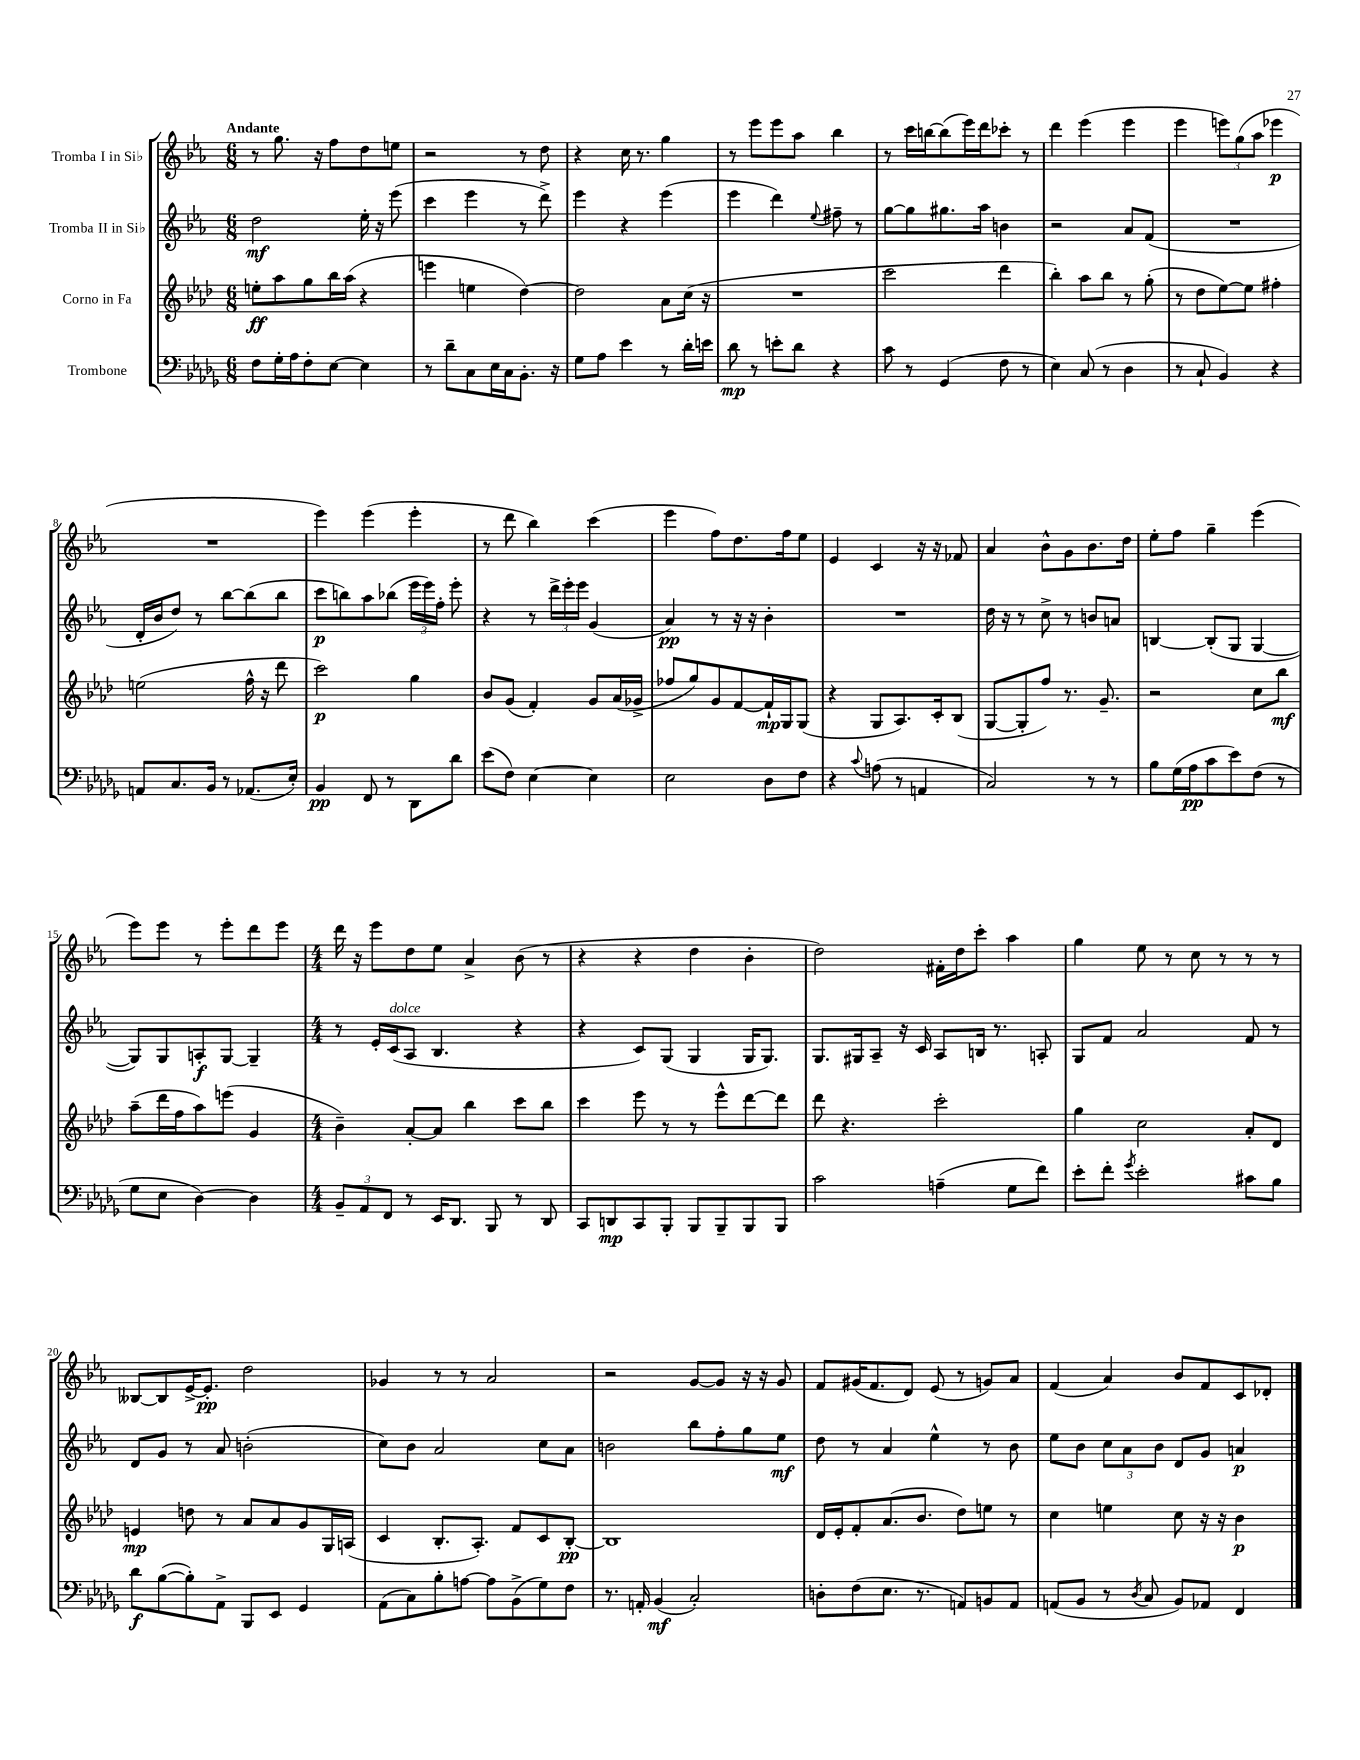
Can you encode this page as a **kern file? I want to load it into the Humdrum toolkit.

**kern	**kern	**kern	**kern
*staff4	*staff3	*staff2	*staff1
*clefF4	*clefG2	*clefG2	*clefG2
*k[b-e-a-d-g-]	*k[b-e-a-d-]	*k[b-e-a-]	*k[b-e-a-]
*M6/8	*M6/8	*M6/8	*M6/8
8F	8ee'	2dd	8r
16G-'	8aa-	.	8.gg
16A-	.	.	.
8F'	8gg	.	.
.	.	.	16r
[8E-	16bb-	.	8ff
.	(16aa-	.	.
4E-]	4r	16ee-'	8dd
.	.	16r	.
.	.	(8eee-	8ee
=	=	=	=
8r	4eee	4ccc	2r
8d-~	.	.	.
8C	4ee	4eee-	.
16E-	.	.	.
16C	.	.	.
8.BB-'	[4dd-)	8r	8r
.	.	8ddd^)	8dd
16r	.	.	.
=	=	=	=
8G-	2dd-]	4eee-	4r
8A-	.	.	.
4e-	.	4r	16cc
.	.	.	8.r
8r	8a-	(4eee-	4gg
16d-'	(16cc	.	.
16e	16r	.	.
=	=	=	=
8d-	2.r	4eee-	8r
8r	.	.	8eee-
8e'	.	4ddd)	8eee-
8d-	.	.	8aa-
.	.	8qqee-	.
4r	.	8ff#~	4bb-
.	.	8r	.
=	=	=	=
8c	2ccc	[8gg	8r
8r	.	8gg]	16ccc
.	.	.	[16bb
(4GG-	.	8.gg#	(8bb]
.	.	.	16eee-)
.	.	16aa-	16ddd
8F	4ddd-	4b	8ccc-'
8r	.	.	8r
=	=	=	=
4E-)	4bb-')	2r	4ddd
(8C	8aa-	.	(4eee-
8r	8bb-	.	.
4D-	8r	8a-	4eee-
.	(8gg'	(8f	.
=	=	=	=
8r	8r	2.r	4eee-
8C`	8dd-	.	.
4BB-)	[8ee-)	.	12eee)
.	.	.	(12gg
.	8ee-]	.	.
.	.	.	12aa-
4r	4ff#'	.	4eee-
=	=	=	=
8AA	(2ee	16d'	2.r
.	.	16b-	.
8.C	.	8dd)	.
.	.	8r	.
16BB-	.	.	.
8r	.	[8bb-	.
(8.AA-	16ff^^	(8bb-]	.
.	16r	.	.
.	8ddd-	8bb-	.
16E-')	.	.	.
=	=	=	=
4BB-	2ccc)	8ccc	4eee-)
.	.	8bb)	.
8FF	.	8aa-	(4eee-
8r	.	(8bb-	.
8DD-	4gg	24eee-	4eee-'
.	.	24eee-)	.
.	.	24ff'	.
8d-	.	8eee-'	.
=	=	=	=
(8e-	8b-	4r	8r
8F)	(8g	.	8ddd
[4E-	4f')	8r	4bb-)
.	.	24ddd^	.
.	.	24eee-'	.
.	.	24eee-	.
4E-]	8g	(4g	(4ccc
.	(16a-	.	.
.	16g-^	.	.
=	=	=	=
2E-	8ff-	4a-)	4eee-
.	8gg)	.	.
.	8g	8r	8ff)
.	[8f	16r	8.dd
.	.	16r	.
8D-	16f`]	4b-'	.
.	16G	.	16ff
8F	(8G	.	8ee-
=	=	=	=
4r	4r	2.r	4e-
8qqc	.	.	.
(8A	8G	.	4c
8r	8.A-)	.	.
4AA	.	.	16r
.	16c'	.	16r
.	(8B-	.	8f-
=	=	=	=
2C)	[8G	16dd	4a-
.	.	16r	.
.	8G']	8r	.
.	8ff)	8cc^	8b-^^
.	8.r	8r	8g
8r	.	8b	8.b-
.	8.g~	.	.
8r	.	8a	.
.	.	.	16dd
=	=	=	=
8B-	2r	[4B	8ee-'
(16G-	.	.	8ff
16A-	.	.	.
8c	.	(8B']	4gg~
8e-)	.	8G	.
(8F	8cc	[4G	(4eee-
8r	8bb-	.	.
=	=	=	=
8G-	(8aa-~	8G])	8eee-)
8E-	16ddd-	8G	8eee-
.	16ff	.	.
[4D-)	8aa-)	8A'	8r
.	(8eee	[8G	8eee-'
4D-]	4g	4G~]	8ddd
.	.	.	8eee-
=	=	=	=
*M4/4	*M4/4	*M4/4	*M4/4
12BB-~	4b-~)	8r	16ddd
.	.	.	16r
12AA-	.	.	.
.	.	16e-'	8eee-
12FF	.	.	.
.	.	(16c	.
8r	[8a-'	8A-	8dd
16EE-	8a-]	4.B-	8ee-
8.DD-	.	.	.
.	4bb-	.	4a-^
8BBB-	.	.	.
8r	8ccc	4r	(8b-
8DD-	8bb-	.	8r
=	=	=	=
8CC	4ccc	4r	4r
8DD	.	.	.
8CC	8eee-	8c)	4r
8BBB-'	8r	(8G	.
8BBB-	8r	4G	4dd
8BBB-~	8eee-^^	.	.
8BBB-	[8ddd-	16G	4b-'
.	.	8.G)	.
8BBB-	8ddd-]	.	.
=	=	=	=
2c	8ddd-	8.G	2dd)
.	4.r	.	.
.	.	16G#	.
.	.	8A-~	.
.	.	16r	.
.	.	16c	.
(4A~	2ccc'	8A-	16f#'
.	.	.	16dd
.	.	16B	8ccc'
.	.	8.r	.
8G-	.	.	4aa-
8f)	.	8A'	.
=	=	=	=
8e-'	4gg	8G	4gg
8f'	.	8f	.
8qg-	.	.	.
2e-'	2cc	2a-	8ee-
.	.	.	8r
.	.	.	8cc
.	.	.	8r
8c#	8a-'	8f	8r
8B-	8d-	8r	8r
=	=	=	=
8d-	4e	8d	[8B--
([8B-	.	8g	8B--]
8B-'])	8dd	8r	[16e-^
.	.	.	8.e-']
8AA-^	8r	8a-	.
8BBB-	8a-	(2b'	2dd
8EE-	8a-	.	.
4GG-	8g	.	.
.	16G	.	.
.	(16A	.	.
=	=	=	=
(8AA-	4c	8cc)	4g-
8C)	.	8b-	.
8B-'	8.B-'	2a-	8r
[8A	.	.	8r
.	8.A-')	.	.
8A]	.	.	2a-
(8BB-^	8f	.	.
8G-)	8c	8cc	.
8F	[8B-'	8a-	.
=	=	=	=
8.r	1B-]	2b	2r
16AA'	.	.	.
(4BB-	.	.	.
2C')	.	8bb-	[8g
.	.	8ff'	8g]
.	.	8gg	16r
.	.	.	16r
.	.	8ee-	8g
=	=	=	=
8D'	16d-	8dd	8f
.	16e-'	.	.
(8F	8f'	8r	(16g#
.	.	.	8.f
8.E-	(8.a-	4a-	.
.	.	.	8d)
8.r	8.b-	.	.
.	.	4ee-^^	(8e-
8AA)	8dd-)	.	8r
8BB	8ee	8r	8g)
8AA	8r	8b-	8a-
=	=	=	=
(8AA	4cc	8ee-	(4f
8BB-	.	8b-	.
8r	4ee	12cc	4a-)
.	.	12a-	.
8qD-	.	.	.
8C	.	.	.
.	.	12b-	.
8BB-)	8cc	8d	8b-
8AA-	16r	8g	8f
.	16r	.	.
4FF	4b-	4a	8c
.	.	.	8d-'
==	==	==	==
*-	*-	*-	*-
